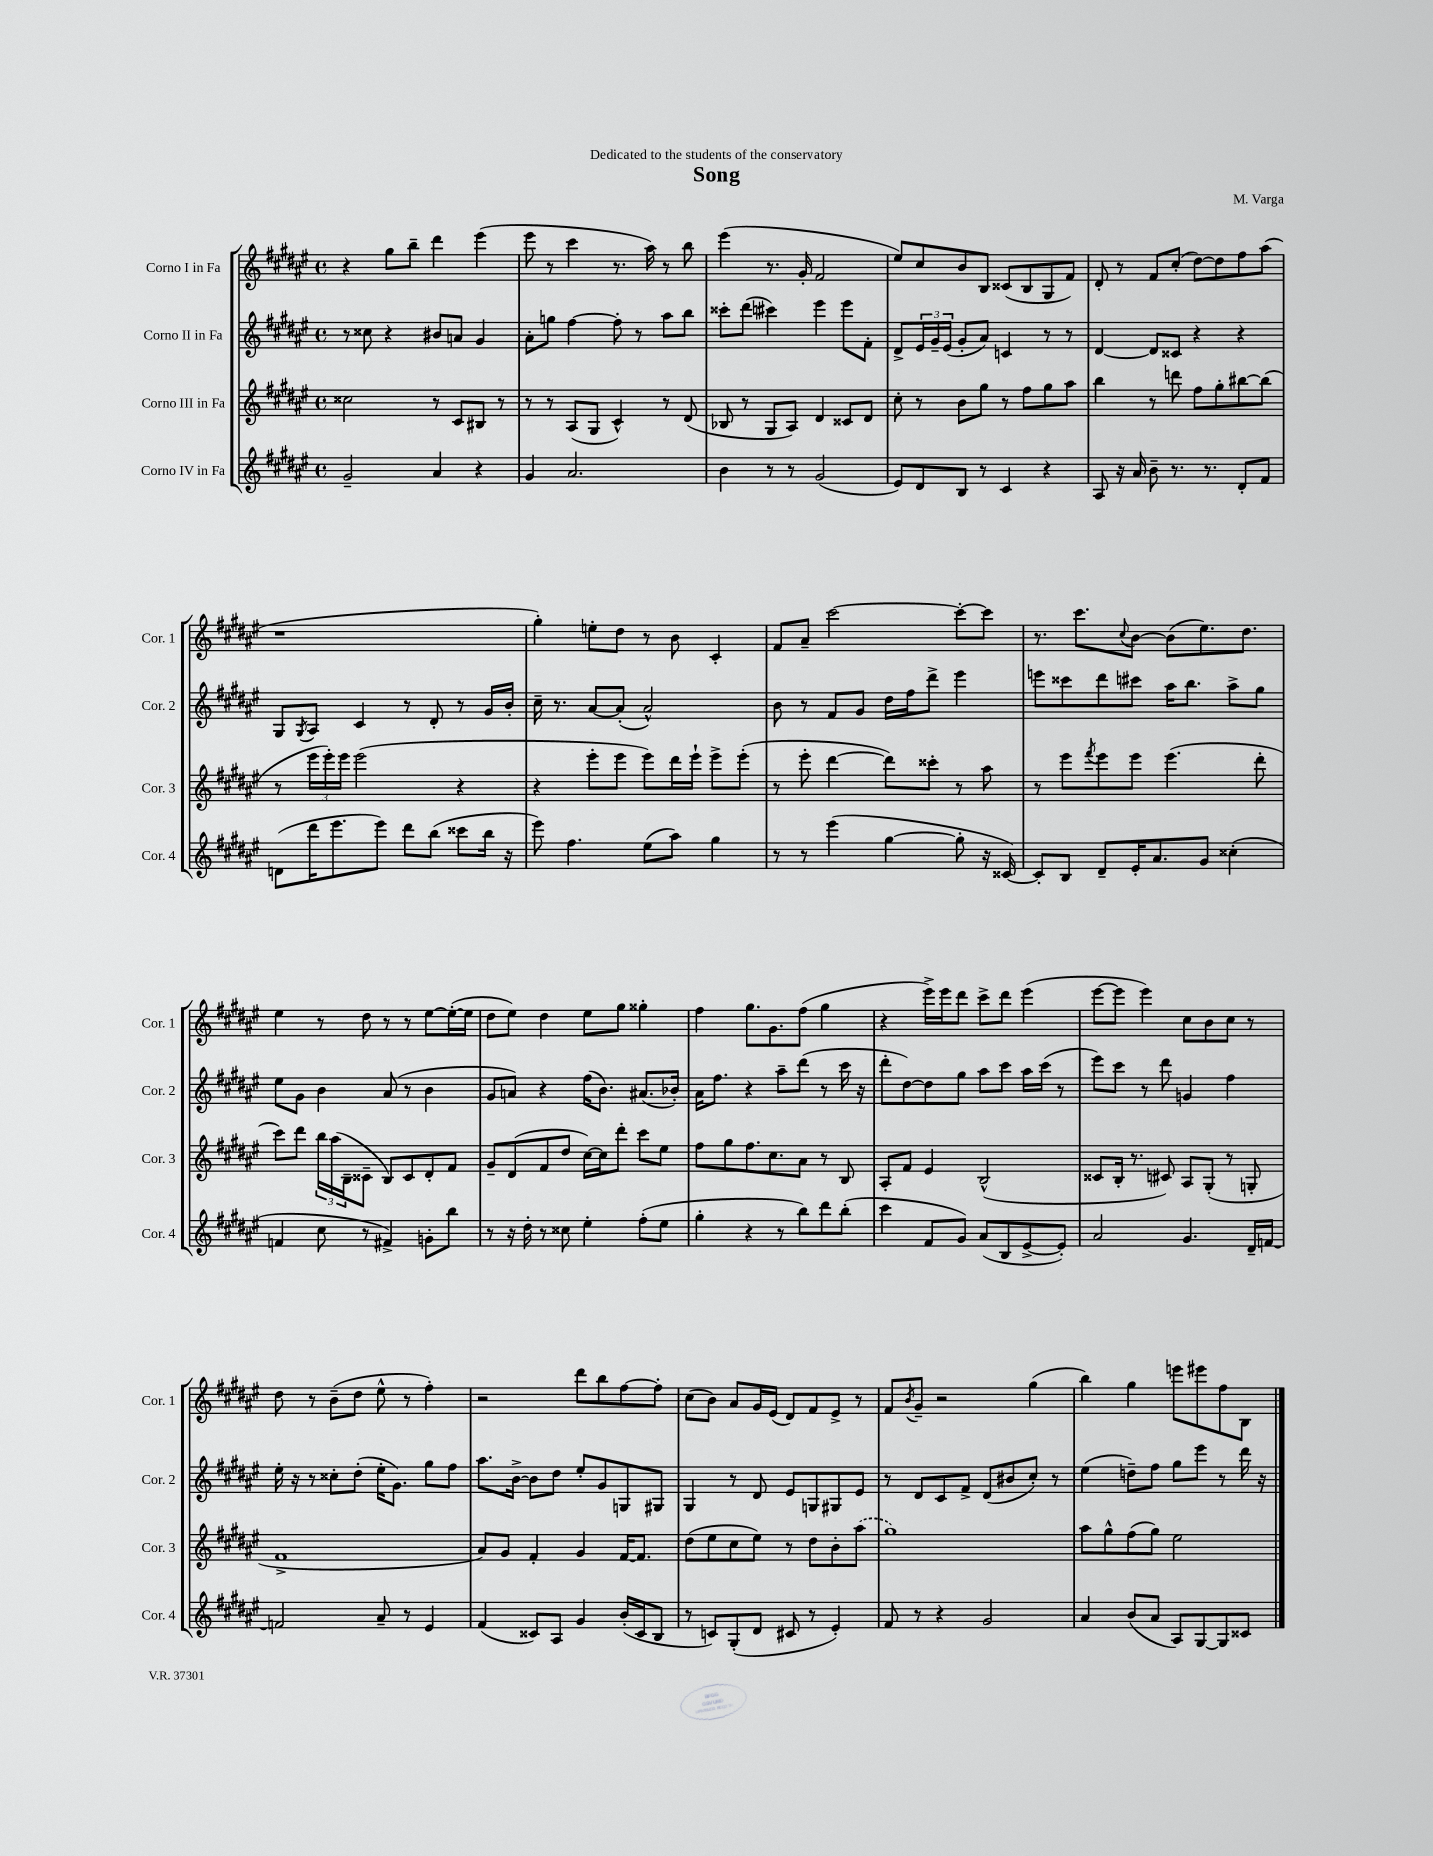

**kern	**kern	**kern	**kern
*part4	*part3	*part2	*part1
*staff4	*staff3	*staff2	*staff1
*I"Corno IV in Fa	*I"Corno III in Fa	*I"Corno II in Fa	*I"Corno I in Fa
*I'Cor. 4	*I'Cor. 3	*I'Cor. 2	*I'Cor. 1
*clefG2	*clefG2	*clefG2	*clefG2
*k[f#c#g#d#a#e#]	*k[f#c#g#d#a#e#]	*k[f#c#g#d#a#e#]	*k[f#c#g#d#a#e#]
*M4/4	*M4/4	*M4/4	*M4/4
*met(c)	*met(c)	*met(c)	*met(c)
=1	=1	=1	=1
2g#~/	2cc##X\	8r	4r
.	.	8cc##X\	.
.	.	4r	8gg#\L
.	.	.	8bb~\J
4a#/	8r	8b#X/L	4ddd#\
.	8c#/L	8an/J	.
4r	8B#X/J	4g#/	(4eee#\
.	8r	.	.
=2	=2	=2	=2
4g#/	8r	8a#'\L	8eee#\
.	8r	8ggn\J	8r
2.a#/	(8A#/L	[4ff#\	4ccc#\
.	8G#/J	.	.
.	4c#^^/)	8ff#'\]	8.r
.	.	8r	.
.	.	.	16aa#\)
.	8r	8aa#\L	8r
.	(8d#/	8bb\J	8bb\
=3	=3	=3	=3
4b\	8B-X/	8ccc##X'\L	(4eee#\
.	8r	(8ddd#\J	.
8r	8G#/L	4ccc#X\)	8.r
8r	8A#/J)	.	.
.	.	.	16g#'/
(2g#/	4d#/	4eee#\	2f#/
.	8c##X/L	8eee#\L	.
.	8d#/J	8f#'\J	.
=4	=4	=4	=4
8e#/L)	8cc#'\	8d#^/L	8ee#/L)
8d#/	8r	24e#/L	8cc#/
.	.	24g#~/	.
.	.	(24e#/JJ	.
8B/J	8b\L	8g#'/L	8b/
8r	8gg#\J	8a#/J)	8B/J
4c#/	8r	4cn/	(8c##X/L
.	8ff#\L	.	8B/
4r	8gg#\	8r	8G#/
.	8aa#\J	8r	8f#/J)
=5	=5	=5	=5
8A#/	4bb\	[4d#/	8d#'/
16r	.	.	8r
16a#/	.	.	.
8b~\	8r	8d#/L]	8f#/L
8.r	8dddn\	8c##X/J	(8cc#'/J
.	8ff#\L	4r	[8dd#\L)
8.r	.	.	.
.	8gg#'\	.	8dd#\]
8d#'/L	[8bb#X\	4r	8ff#\
8f#/J	(8bb#\J]	.	(8aa#\J
!!LO:LB:g=z
=6	=6	=6	=6
(8dn\L	8r	8G#/L	1r
.	.	8qG#/	.
16ddd#\K	24eee#\LL	8A#/J	.
.	24eee#'\)	.	.
8.eee#\	.	.	.
.	24eee#\JJ	.	.
.	(2eee#\	4c#/	.
8eee#\J)	.	.	.
8ddd#\L	.	8r	.
(8bb\J	.	8d#'/	.
8ccc##X\L	4r	8r	.
16bb\Jk	.	16g#/LL	.
16r	.	16b'/JJ	.
=7	=7	=7	=7
8eee#\)	4r	16cc#~\	4gg#'\)
.	.	8.r	.
4.ff#\	.	.	.
.	8eee#'\L	[8a#/L	8een'\L
.	8eee#\J	(8a#'/J]	8dd#\J
(8ee#\L	8eee#\L)	2a#^^/)	8r
8aa#\J)	16ddd#\L	.	8b\
.	16eee#`\JJ	.	.
4gg#\	8eee#^\L	.	4c#'/
.	(8eee#'\J	.	.
=8	=8	=8	=8
8r	8r	8b\	8f#/L
8r	8eee#'\	8r	8a#~/J
(4eee#\	[4ddd#\	8f#/L	[2ccc#\
.	.	8g#/J	.
[4gg#\	8ddd#\L])	16dd#\LL	.
.	.	16ff#\J	.
.	8ccc##X'\J	8ddd#^\J	.
8gg#'\]	8r	4eee#\	8ccc#'\L_
16r	8aa#\	.	8ccc#\J]
[16c##X/)	.	.	.
=9	=9	=9	=9
8c##'/L]	8r	8eeen\L	8.r
8B/J	8eee#\L	8ccc##X\	.
.	.	.	8.ccc#\L
.	8qfff#/	.	.
8d#~/L	8eee#\	8ddd#\	.
.	.	.	8qqcc#/
16e#'/K	8eee#\J	8ccc#X\J	[8b\J
8.a#/	.	.	.
.	(4.eee#\	16aa#\KL	(8b\L]
.	.	8.bb\J	.
8g#/J	.	.	8.ee#\)
(4cc##X'\	.	8aa#^\L	.
.	.	.	8.dd#\J
.	8ddd#'\	8gg#\J	.
!!LO:LB:g=z
=10	=10	=10	=10
4fn/	8ccc#\L)	8ee#\L	4ee#\
.	8ddd#\J	8g#\J	.
8cc#\	24bb\LL	4b\	8r
.	(24aa#\	.	.
.	24B~\J	.	.
8r	8c##X~\J	.	8dd#\
4f#X^/)	8B/L)	(8a#/	8r
.	8c##/	8r	8r
8gn'\L	8d#'/	4b\	[8ee#\L
8bb\J	8f#/J	.	(16ee#'\L_
.	.	.	16ee#\JJ]
=11	=11	=11	=11
8r	8g#~/L	8g#/L	8dd#\L
16r	(8d#/	8an/J)	8ee#\J)
16dd#'\	.	.	.
8r	8f#/	4r	4dd#\
8cc##X\	8dd#/J	.	.
4ee#'\	[16cc#\LL)	(16ff#\KL	8ee#\L
.	16cc#\J]	8.b\J)	.
.	8ddd#'\J	.	8gg#\J
(8ff#'\L	8ccc#\L	(8.a#X/L	4gg##X'\
8ee#\J	8ee#\J	.	.
.	.	16b-X'/Jk)	.
=12	=12	=12	=12
4gg#'\	8ff#\L	16a#\KL	4ff#\
.	.	8.ff#\J	.
.	8gg#\	.	.
4r	8.ff#\	4r	8.gg#\L
.	8.cc#\	.	8.g#\
8r	.	8aa#~\L	.
8bb\L)	8a#\J	(8ddd#\J	(8ff#\J
8ddd#\	8r	8r	4gg#\
(8bb'\J	8B/	16ccc#\	.
.	.	16r	.
=13	=13	=13	=13
4ccc#\	8A#'/L	8ddd#'\L	4r
.	8f#/J	[8dd#\)	.
8f#/L	4e#/	8dd#\]	16eee#^\LL)
.	.	.	16eee#\J
8g#/J)	.	8gg#\J	8ddd#\J
(8a#/L	(2B^^/	8aa#\L	8ccc#^\L
8B/	.	8ccc#\J	8ddd#\J
[8e#^/	.	16aa#\LL	(4eee#\
.	.	(16ccc#\JJ	.
8e#'/J])	.	8r	.
=14	=14	=14	=14
2a#/	8c##X/L	8eee#\L)	[8eee#\L
.	16B'/Jk	8ccc#\J	8eee#\J]
.	8.r	.	.
.	.	8r	4eee#\)
.	8c#X/)	8ddd#\	.
4.g#/	8A#/L	4gn/	8cc#\L
.	(8G#'/J	.	8b\
.	8r	4ff#\	8cc#\J
16d#~/LL	8Gn'/	.	8r
[16fn/JJ	.	.	.
!!LO:LB:g=z
=15	=15	=15	=15
2fn/]	1f#^	16ee#'\	8dd#\
.	.	16r	.
.	.	8r	8r
.	.	8cc##X'\L	(8b~\L
.	.	(8dd#'\J	8dd#\J
8a#~/	.	16ee#'\KL	8ee#^^\
.	.	8.g#\J)	.
8r	.	.	8r
4e#/	.	8gg#\L	4ff#'\)
.	.	8ff#\J	.
=16	=16	=16	=16
(4f#/	8a#/L)	8.aa#\L	2r
.	8g#/J	.	.
.	.	[16b^\Jk	.
8c##X/L)	4f#'/	8b\L]	.
8A#/J	.	8dd#\J	.
4g#/	4g#/	8ee#'/L	8ddd#\L
.	.	8g#/	8bb\
(16b'/LL	[16f#/KL	8Gn/	[8ff#\
16c##/J	8.f#/J]	.	.
8B/J	.	8G#X/J	8ff#'\J]
=17	=17	=17	=17
8r	(8dd#\L	4G#/	(8cc#\L
8cn/L)	8ee#\	.	8b\J)
(8G#'/	8cc#\	8r	8a#/L
8d#/J	8ee#\J)	8d#/	16g#/L
.	.	.	(16e#/JJ
8c#X/	8r	8e#/L	8d#/L)
8r	8dd#\L	8Gn/	8f#/
4e#'/)	8b'\	8G#X/	8e#^/J
.	(8aa#\J	8e#/J	8r
=18	=18	=18	=18
8f#/	1gg#)	8r	8f#/L
.	.	.	8qb/
8r	.	8d#/L	8g#~/J
4r	.	8c#/	2r
.	.	8f#^/J	.
2g#/	.	(8d#/L	.
.	.	8b#X/	.
.	.	8cc#'/J)	(4gg#\
.	.	8r	.
=19	=19	=19	=19
4a#/	8aa#\L	(4ee#\	4bb\)
.	8gg#^^\	.	.
(8b/L	(8ff#\	8ddn~\L)	4gg#\
8a#/J	8gg#\J)	8ff#\J	.
8A#/L)	2ee#\	8gg#\L	8eeen\L
[8G#/	.	8eee#\J	8eee#X\
8G#/]	.	8r	8ff#\
8c##X/J	.	16ddd#\	8B\J
.	.	16r	.
==	==	==	==
*-	*-	*-	*-
